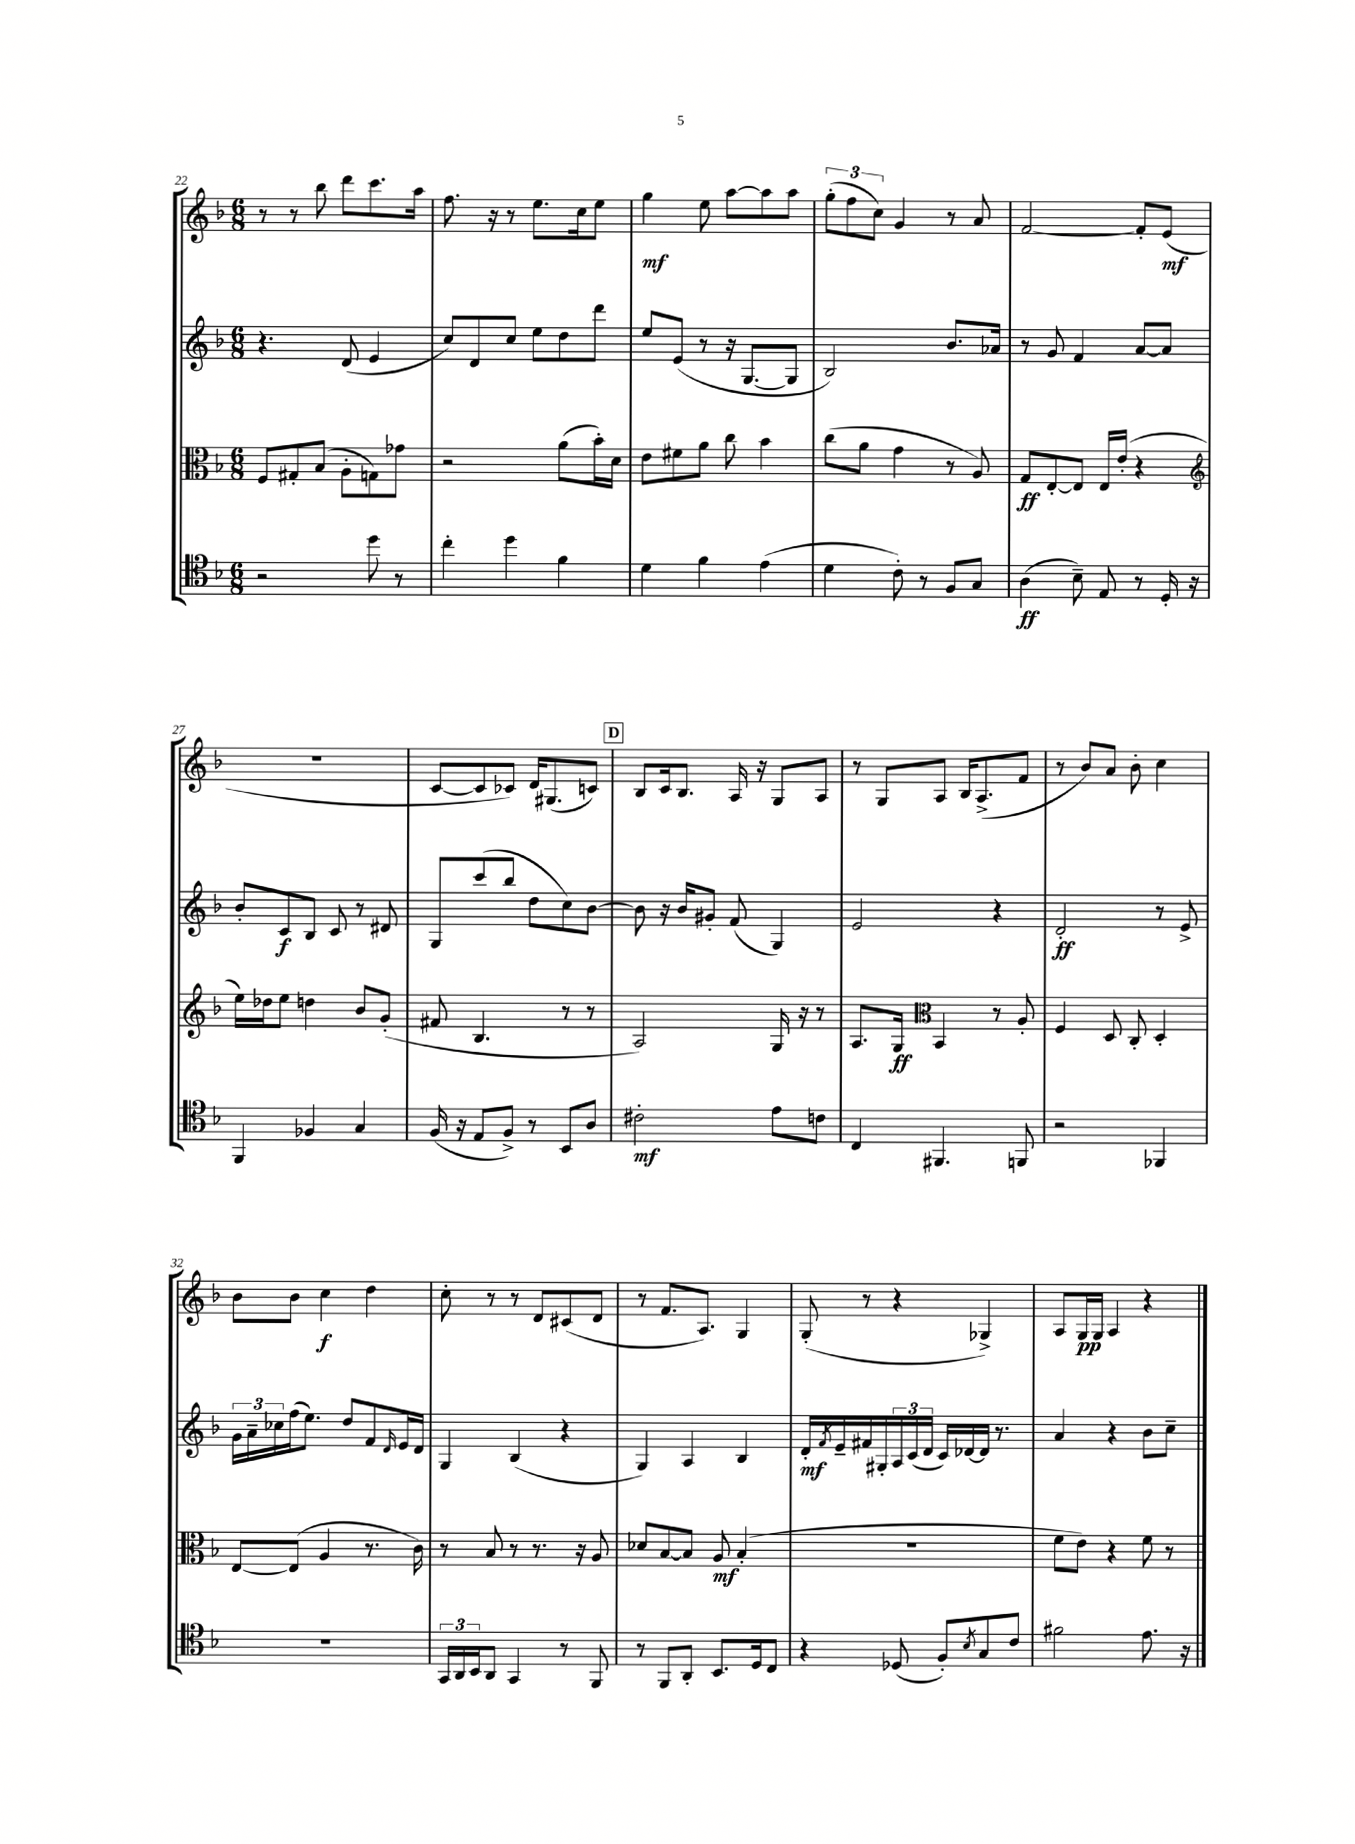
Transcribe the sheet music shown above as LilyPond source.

<<
\new StaffGroup <<
\new Staff = "s0" {
    \clef treble \key f \major \numericTimeSignature \time 6/8
    r8 r8 bes''8 d'''8 c'''8. a''16 |
    f''8. r16 r8 e''8. c''16 e''8 |
    g''4\mf e''8 a''8~ a''8 a''8 |
    \tuplet 3/2 { g''8-.( f''8 c''8) } g'4 r8 a'8 |
    f'2~ f'8-. e'8\mf( |
    R2. |
    c'8~ c'8 ces'8) d'16 gis8.( c'8) |
    \mark \markup { \box "D" } bes8 c'16 bes8. a16 r16 g8 a8 |
    r8 g8 a8 bes16 a8.->( f'8 |
    r8 bes'8) a'8 bes'8-. c''4 |
    bes'8 bes'8 c''4\f d''4 |
    c''8-. r8 r8 d'8 cis'8( d'8 |
    r8 f'8. a8.) g4 |
    g8-.( r8 r4 ges4->) |
    a8 g16\pp g16 a4 r4 \bar "|." |
}
\new Staff = "s1" {
    \clef treble \key f \major \numericTimeSignature \time 6/8
    r4. d'8( e'4 |
    c''8) d'8 c''8 e''8 d''8 d'''8 |
    e''8 e'8( r8 r16 g8.~ g8 |
    bes2) bes'8. aes'16 |
    r8 g'8 f'4 a'8~ a'8 |
    bes'8-. c'8\f bes8 c'8 r8 dis'8 |
    g8 c'''8( bes''8 d''8 c''8) bes'8~ |
    \mark \markup { \box "D" } bes'8 r16 bes'16 gis'8-. f'8( g4) |
    e'2 r4 |
    d'2-.\ff r8 e'8-> |
    \tuplet 3/2 { g'16 a'16-- ces''16 } f''16( e''8.) d''8 f'8 \grace { d'16 } e'16 d'16 |
    g4 bes4( r4 |
    g4) a4 bes4 |
    d'16-.\mf \acciaccatura { f'8 } e'16-- fis'16 gis16-. \tuplet 3/2 { a16 c'16( d'16 } c'16) des'16~ des'16 r8. |
    a'4 r4 bes'8 c''8-- \bar "|." |
}
\new Staff = "s2" {
    \clef alto \key f \major \numericTimeSignature \time 6/8
    f8 gis8-. bes8( a8-. g8) ges'8 |
    r2 a'8( bes'16-.) d'16 |
    e'8 fis'8 a'8 c''8 bes'4 |
    c''8( a'8 g'4 r8 a8) |
    g8\ff e8~-. e8 e16 e'16-.( r4 |
    \clef treble e''16) des''16 e''8 d''4 bes'8 g'8-.( |
    fis'8 bes4. r8 r8 |
    \mark \markup { \box "D" } a2) g16 r16 r8 |
    a8. g16\ff \clef alto bes,4 r8 a8-. |
    f4 d8 c8-. d4-. |
    e8~ e8( a4 r8. c'16) |
    r8 bes8 r8 r8. r16 a8 |
    des'8 bes8~ bes8 a8\mf bes4-.( |
    R2. |
    f'8 e'8) r4 f'8 r8 \bar "|." |
}
\new Staff = "s3" {
    \clef tenor \key f \major \numericTimeSignature \time 6/8
    r2 d''8 r8 |
    c''4-. d''4 f'4 |
    d'4 f'4 e'4( |
    d'4 c'8-.) r8 f8 g8 |
    a4\ff( bes8--) e8 r8 d16-. r16 |
    f,4 fes4 g4 |
    f16( r16 e8 f8->) r8 bes,8 a8 |
    \mark \markup { \box "D" } cis'2-.\mf e'8 c'8 |
    c4 fis,4. f,8 |
    r2 fes,4 |
    R2. |
    \tuplet 3/2 { g,16 a,16 bes,16 } a,8 g,4 r8 f,8 |
    r8 f,8 a,8-. bes,8. d16 c8 |
    r4 des8( f8-.) \acciaccatura { bes8 } g8 c'8 |
    fis'2 e'8. r16 \bar "|." |
}
>>
>>
\layout { \context { \Score currentBarNumber = #22 } }
